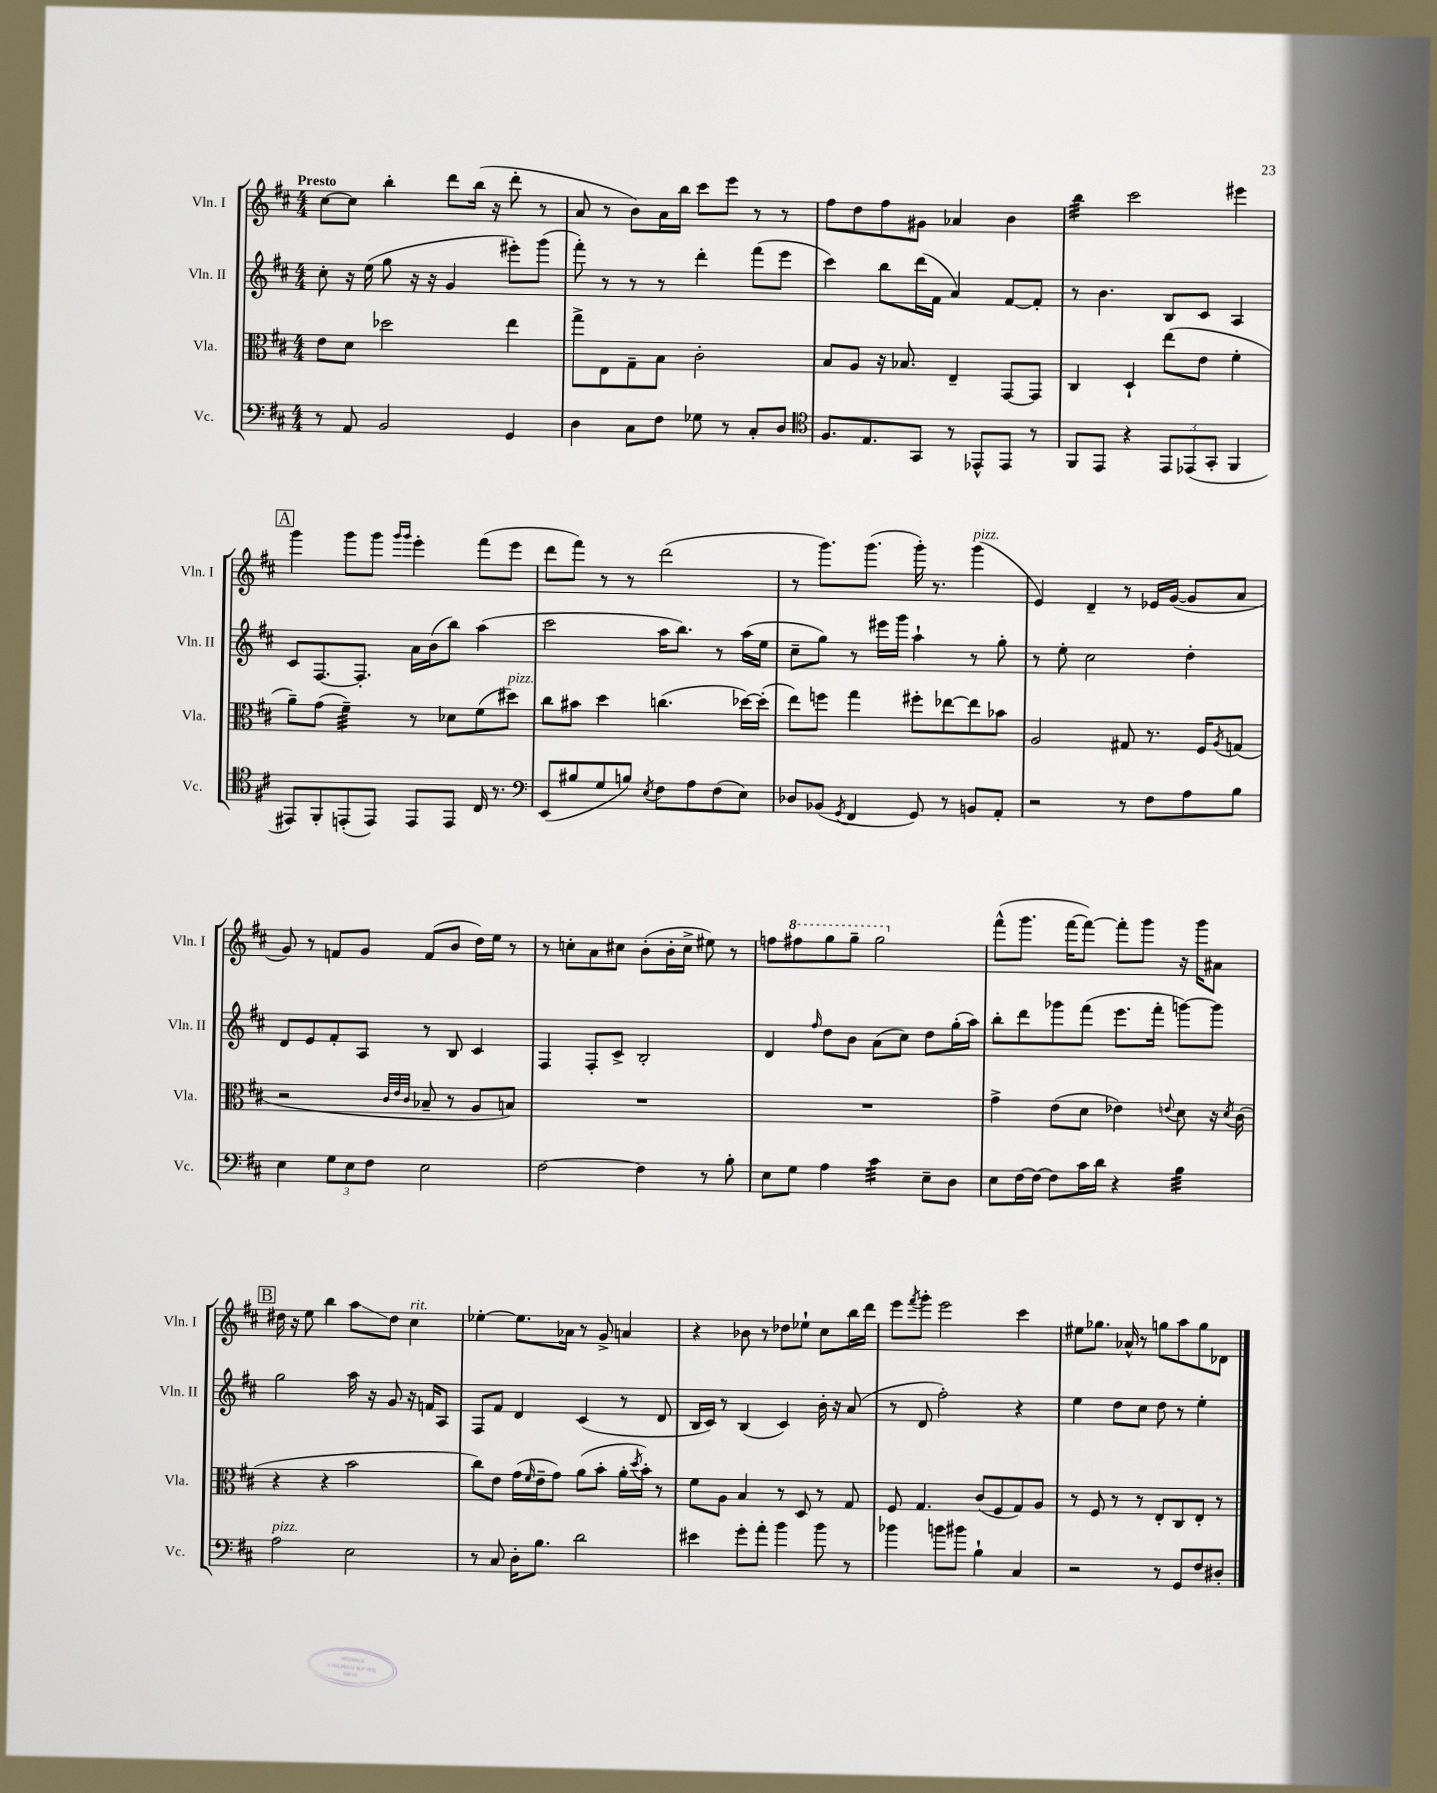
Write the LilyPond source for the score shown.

<<
\new StaffGroup <<
\new Staff = "s0" \with { instrumentName = "Vln. I" shortInstrumentName = "Vln. I" } {
    \clef treble \key d \major \numericTimeSignature \time 4/4 \tempo "Presto"
    cis''8~ cis''8 b''4-. d'''8 b''16( r16 d'''8-. r8 |
    a'8 r8 b'8) a'16 b''16 cis'''8 e'''8 r8 r8 |
    fis''8 d''8 fis''8 gis'8 aes'4 b'4 |
    b''4:32 cis'''2 eis'''4 |
    \mark \markup { \box "A" } g'''4 g'''8 g'''8 \grace { g'''16 g'''16 } e'''4-. fis'''8( e'''8 |
    d'''8 fis'''8) r8 r8 d'''2( |
    r8 g'''8.) g'''8.( g'''16-.) r8. g'''4^\markup { \italic "pizz." }( |
    e'4) d'4-- r8 ees'16 g'16~( g'8 a'8 |
    g'8) r8 f'8 g'8 f'8( b'8 d''16) e''16 r8 |
    r8 c''8-. a'8 cis''8 b'8-.( b'16-. cis''16-> eis''8) r8 |
    f''8 \ottava #1 fis'''!8 g'''8 g'''8-- g'''2 \ottava #0 |
    fis'''8-^( g'''8. fis'''16~ fis'''8~) fis'''8-. g'''8 r16 g'''16 ais'8 |
    \mark \markup { \box "B" } dis''16 r16 e''8 b''4 a''8\glissando dis''8 cis''4^\markup { \italic "rit." } |
    ees''4~-. ees''8. aes'16 r8 g'8-> a'4 |
    r4 bes'8 r8 des''8 ees''8-! cis''8 b''16 d'''16 |
    e'''8 \acciaccatura { fis'''8 } g'''8-. e'''2 cis'''4 |
    eis''8 ges''8. aes'16-^ r8 g''8 a''8 g''8 des'8 \bar "|." |
}
\new Staff = "s1" \with { instrumentName = "Vln. II" shortInstrumentName = "Vln. II" } {
    \clef treble \key d \major \numericTimeSignature \time 4/4
    cis''8-. r16 e''16( g''8 r16 r16 g'4 eis'''8-.) g'''8( |
    fis'''8-.) r8 r8 r8 d'''4-. fis'''8( e'''8 |
    cis'''4) b''8 d'''16( fis'16 a'4) fis'8~ fis'8-. |
    r8 b'4. b8 cis'8 a4 |
    \mark \markup { \box "A" } cis'8 fis8.~ fis8.-. a'16 b'16( b''8) a''4( |
    cis'''2 a''16 b''8.) r8 a''16( e''16 |
    cis''8-- g''8) r8 eis'''16 g'''16 a''4-! r8 g''8-. |
    r8 e''8-. cis''2 d''4-. |
    d'8 e'8 fis'8-. a8 r8 b8 cis'4 |
    fis4 fis8-. cis'8-> b2-. |
    d'4 \grace { fis''16 } d''8 b'8 a'8( cis''8) d''8 g''16-.( a''16) |
    b''8-. d'''8 ges'''8 fis'''8( e'''8. fis'''16-. g'''8~) g'''8 |
    \mark \markup { \box "B" } g''2 a''16 r16 g'8 r16 f'16 a8 |
    fis8 fis'8 d'4 cis'4( r8 d'8 |
    b16 cis'16) r8 b4( cis'4) b'16-. r16 a'8( |
    r8 d'8 fis''2-.) r4 |
    e''4 d''8 cis''8 d''8 r8 e''4-. \bar "|." |
}
\new Staff = "s2" \with { instrumentName = "Vla." shortInstrumentName = "Vla." } {
    \clef alto \key d \major \numericTimeSignature \time 4/4
    e'8 d'8 des''2 e''4 |
    g''8-> e8 g8-- b8 cis'2-. |
    b8 a8 r16 bes8. e4-- g,8~ g,8 |
    cis4 d4-! e''8( e'8 fis'4-. |
    \mark \markup { \box "A" } a'8--) g'8( fis'4:32--) r8 des'8 fis'8( dis''8^\markup { \italic "pizz." }) |
    cis''8 bis'8 d''4 c''4.( des''16~) des''16-.( |
    e''8) f''8 g''4 fis''8-. ees''8~ ees''8 bes'8 |
    a2 gis8 r8. fis16 \acciaccatura { a8 } g8( |
    r2 \grace { cis'32 e'32 cis'32 } bes8-- r8 a8 b8) |
    R1 |
    R1 |
    g'4-> e'8( d'8 ees'4) \appoggiatura { e'8 } d'8 r16 \acciaccatura { d'8 } cis'16( |
    \mark \markup { \box "B" } r4 r4 b'2 |
    cis''8) e'8 g'16( \grace { fis'16 } e'16-- g'8) a'8( b'8-. a'16-. \acciaccatura { d''8 } b'16-.) r8 |
    fis'8 a8 b4 r8 d8 r8 g8 |
    fis8 g4. cis'8( fis8 g8) a8 |
    r8 fis8 r8 r8 e8-. cis8 e8-. r8 \bar "|." |
}
\new Staff = "s3" \with { instrumentName = "Vc." shortInstrumentName = "Vc." } {
    \clef bass \key d \major \numericTimeSignature \time 4/4
    r8 a,8 b,2 g,4 |
    d4 cis8 fis8 ges8 r8 cis8-. d8 |
    \clef tenor fis8. e8. g,8 r8 ees,8-^ ees,8 r8 |
    fis,8 e,8 r4 \tuplet 3/2 { e,8 ees,8( g,8-. } fis,4 |
    \mark \markup { \box "A" } eis,8) fis,8-. e,8-.( e,8) e,8 e,8 cis16 r8. |
    \clef bass e,8( bis8 g8 b8) \acciaccatura { e8 } fis8 a8 fis8( e8) |
    des8 bes,8( \acciaccatura { g,8 } fis,4 g,8) r8 b,8 a,8-. |
    r2 r8 fis8 a8 b8 |
    e4 \tuplet 3/2 { g8 e8 fis8 } e2 |
    fis2~ fis4 r8 b8-. |
    e8 g8 a4 cis'4:32 e8-- d8 |
    e8 fis16~ fis16~ fis8 cis'16 d'16 r4 b4:32 |
    \mark \markup { \box "B" } a2^\markup { \italic "pizz." } e2 |
    r8 cis8 d16-. b8. d'2 |
    eis'4 g'8-. a'8-. b'4 b'8 r8 |
    bes'4 b'8 bis'8 b4-! cis4 |
    r2 r8 g,8 fis8 dis8-. \bar "|." |
}
>>
>>
\layout { \context { \Score \remove "Bar_number_engraver" } }
